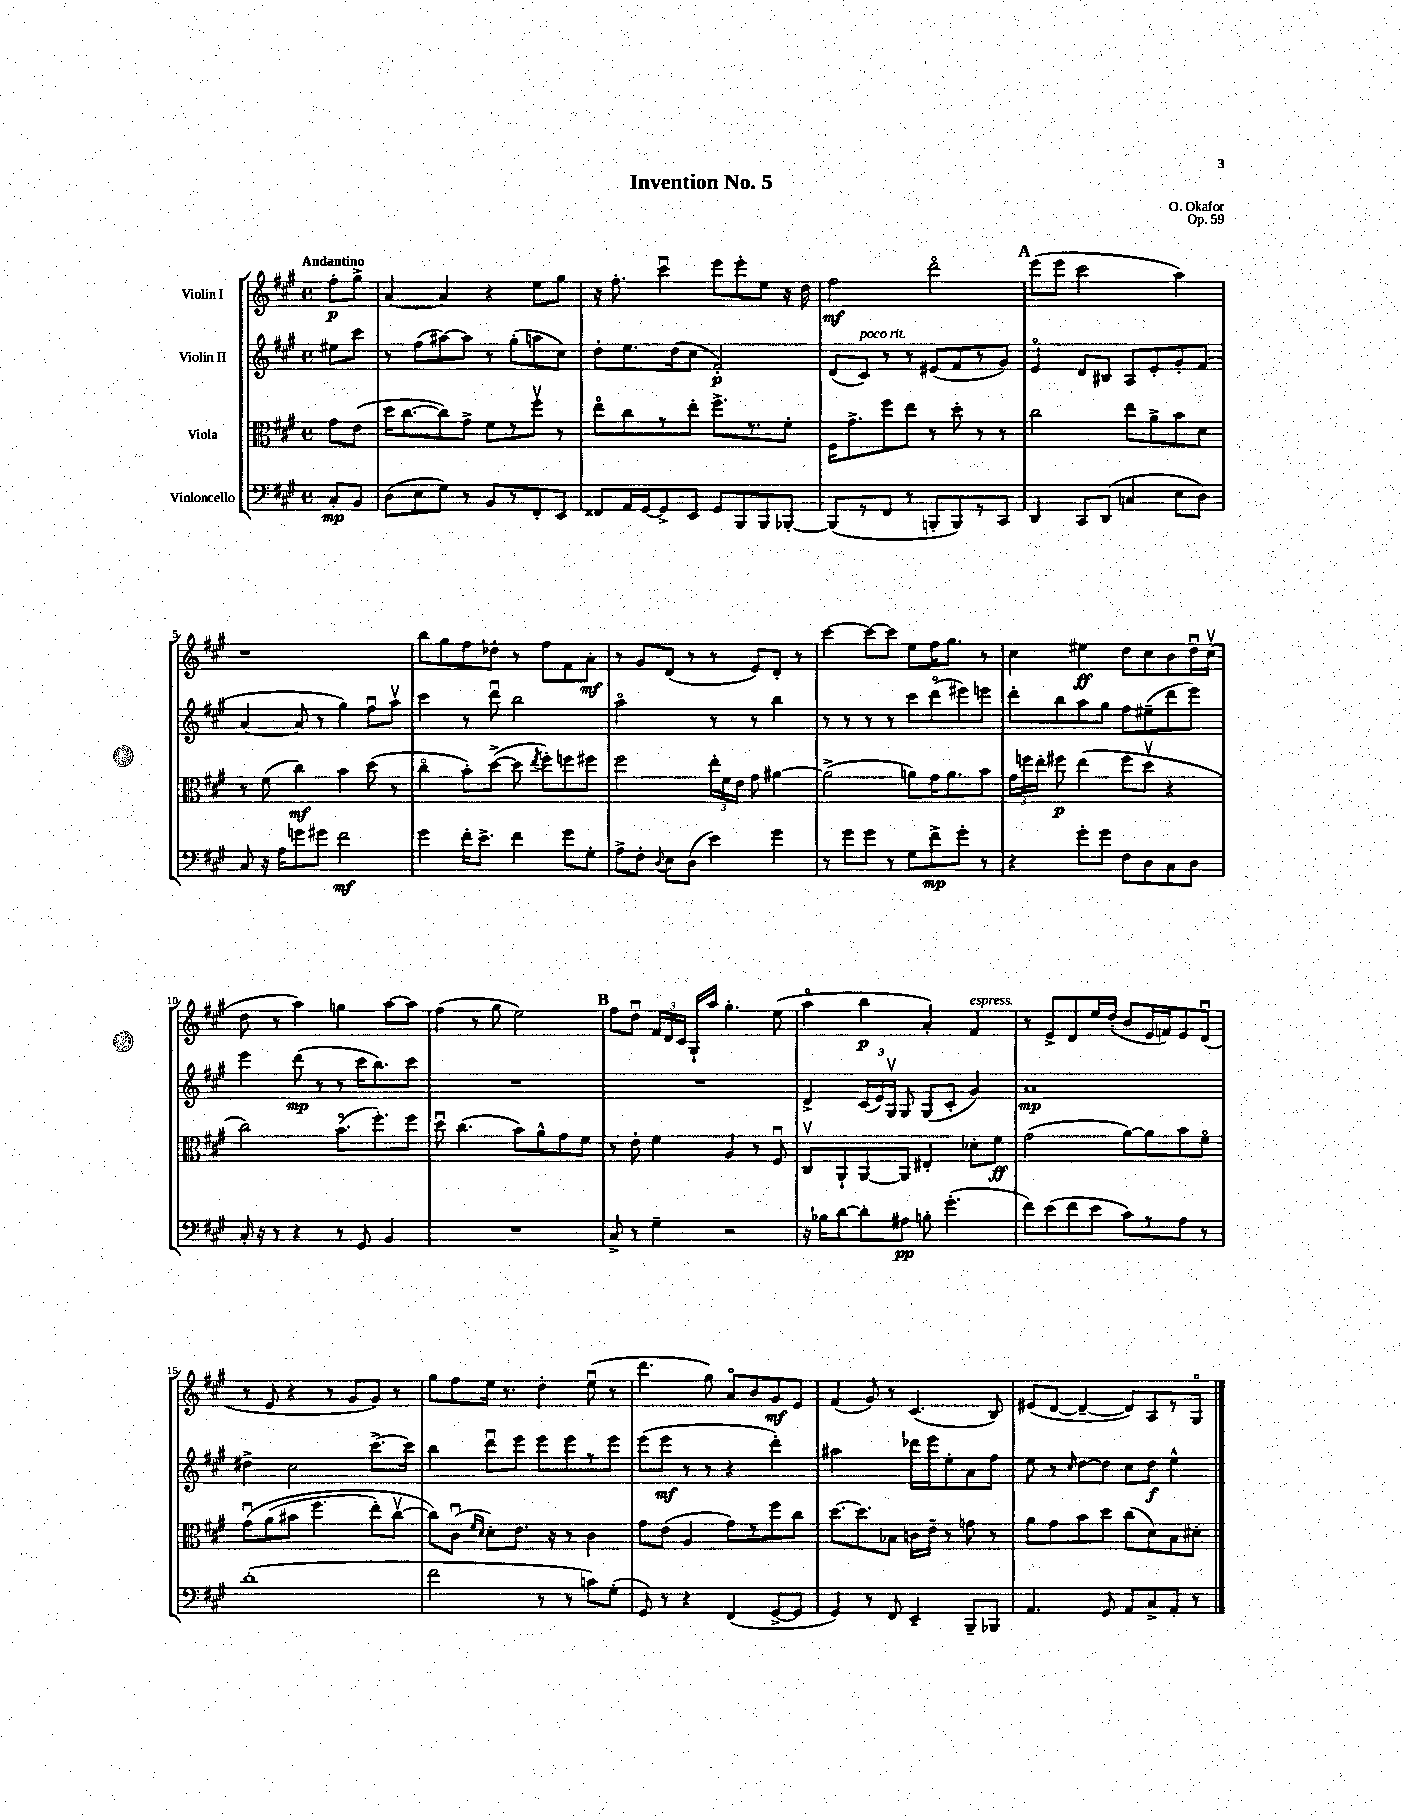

**kern	**kern	**kern	**kern
*staff4	*staff3	*staff2	*staff1
*clefF4	*clefC3	*clefG2	*clefG2
*k[f#c#g#]	*k[f#c#g#]	*k[f#c#g#]	*k[f#c#g#]
*M4/4	*M4/4	*M4/4	*M4/4
*met(c)	*met(c)	*met(c)	*met(c)
8C#'	8g#	8ee#	8ff#'
8BB	(8e	8ccc#	8gg#^
=	=	=	=
(8D	16dd	8r	[4a
.	[8.cc#	.	.
8E	.	(8ff#	.
8G#)	8cc#])	[8aa#)	4a]
8r	8g#^	8aa#]	.
8BB	8f#	8r	4r
8r	8r	(8gg#'	.
8FF#'	8ff#v	8aa	8ee
8EE	8r	8cc#)	8gg#
=	=	=	=
8FF##	8eeo	8dd'	16r
.	.	.	8.ff#'
16AA	8cc#	8.ee	.
[16GG#	.	.	.
8GG#^]	8r	.	4ccc#u
.	.	(16dd	.
8EE	8ee'	8cc#	.
8GG#	8.ff#^	2f#')	8eee
8BBB	.	.	8eee'
.	8.r	.	.
8BBB	.	.	8ee
[8BBB-'	8f#'	.	16r
.	.	.	16dd
=	=	=	=
(8BBB-]	16F#	(8d	2ff#
.	8.g#^	.	.
8r	.	8c#)	.
8FF#	8ff#	8r	.
8r	8ee	8r	.
8BBB'	8r	(8e#	2dddo
8BBB)	8dd'	8f#	.
8r	8r	8r	.
8CC#	8r	8g#)	.
=	=	=	=
4DD	2cc#	4eo	(8eee
.	.	.	8eee
8CC#	.	8d	2ccc#
(8DD	.	8B#	.
4C	8ee	8A	.
.	8a^	8e'	.
8E	8b	8g#'	4aa)
8D)	8d	(8f#	.
=	=	=	=
8C#	8r	[4a	1r
16r	(8f#	.	.
16A	.	.	.
8g	4cc#)	8a]	.
8g#	.	8r	.
2f#	4b	4gg#)	.
.	(8dd	8ff#u	.
.	8r	8aav	.
=	=	=	=
4g#	4cc#o	4ccc#	8bb
.	.	.	8gg#
16f#'	8b')	8r	8ff#
8.e^	.	.	.
.	([8dd^	8dddu	8dd-'
4f#	8dd]	2bb	8r
.	8qee	.	.
.	8ff#')	.	8ff#
8g#	8ff	.	8f#
8G#'	8ff#	.	8a'
=	=	=	=
8A^	2ff#	2aao	8r
8F#'	.	.	8g#
8qqD	.	.	.
8E	.	.	(8d
(8D	.	.	8r
4e)	24ee'	8r	8r
.	24f#	.	.
.	24e	.	.
.	8g#	8r	8e)
4g#	[4a#	4bb	8d'
.	.	.	8r
=	=	=	=
8r	(2a#^]	8r	[4ccc#
8g#	.	8r	.
8g#	.	8r	8ccc#_
8r	.	8r	8ccc#]
8G#	8a)	8ccc#	8ee
8f#^	16g#	(8dddo	16ff#
.	8.a	.	8.gg#
8g#'	.	8eee#)	.
8r	8b	8eee	8r
=	=	=	=
4r	24g#	8ddd'	4cc#
.	24ff	.	.
.	24ee'	.	.
.	8ff#	8bb	.
8g#'	(4ee	8aa	4ee#
8g#	.	8gg#	.
8F#	8ff#	8ff#	8dd
8D	8ddv	(8ee#~	8cc#
8C#	4r	8ddd	8b
8D	.	8eee)	16ddu
.	.	.	(16cc#v
=	=	=	=
16C#'	2cc#)	4eee	8dd
16r	.	.	.
8r	.	.	8r
4r	.	(8ddd	4aa)
.	.	8r	.
8r	(8.bo	8r	4gg
8GG#	.	16ccc#	.
.	8.ff#')	8.bb)	.
4BB	.	.	[8aa
.	8ff#	8ccc#	8aa]
=	=	=	=
1r	8ddu	1r	(4ff#
.	(4.cc#	.	.
.	.	.	8r
.	.	.	8gg#
.	8b)	.	2ee)
.	8a^^	.	.
.	8g#	.	.
.	8f#	.	.
=	=	=	=
8C#^	8r	1r	8ff#
8r	8e'	.	8ddu
4G#~	4f#	.	24f#
.	.	.	24d
.	.	.	24c#
.	.	.	16G#`
.	.	.	16aa
2r	4A	.	4.gg#'
.	8r	.	.
.	8F#u	.	(8ee
=	=	=	=
16r	8C#v	4d^	4aao
16B-	.	.	.
[8d	8AA`	.	.
8d']	[8AA	(24c#	4bb
.	.	24e)	.
.	.	24G#v	.
8A#	8AA]	8G#	.
8B'	4E#'	(8G#	4a')
(4.g#'	.	8c#'	.
.	8d-'	4g#)	4f#
.	8f#	.	.
=	=	=	=
8f#)	(2g#	1a	8r
(8e	.	.	8e^
8f#	.	.	8d
8e	.	.	16ee
.	.	.	(16dd'
8c#)	[8a)	.	8b
8r	8a]	.	16e
.	.	.	16f)
8A	8b	.	8e
8r	8f#o	.	(8du
=	=	=	=
(1d'	&(8g#u	4dd#^	8r
.	(8a	.	8e
.	8b#	2cc#	4r
.	4.ff#	.	.
.	.	.	8r
.	.	.	8g#
.	8ee')	[8.ccc#^	8g#)
.	[8cc#v	.	8r
.	.	16ccc#]	.
=	=	=	=
2f#	8cc#]&)	4bb	8gg#
.	(8c#u	.	8ff#
.	16qqf#	.	.
.	16qqd	.	.
.	8d')	8dddu	16ee
.	.	.	8.r
.	8.e	8eee	.
8r	.	8eee	4dd'
.	16r	.	.
8r	8r	8eee	.
8c)	4c#	8r	(8eeu
(8G#'	.	8eee	8r
=	=	=	=
8GG#)	8g#	(8eee	4.ddd
8r	(8e	8eee	.
4r	4A	8r	.
.	.	8r	8gg#)
(4FF#	8g#)	4r	8ao
.	8r	.	8b
[8GG#^	8ff#	4ddd')	8g#
8GG#]	8cc#	.	8e
=	=	=	=
4GG#)	[8.dd	2aa#	(4f#
.	8.dd]	.	.
8r	.	.	8g#)
8FF#	8B-	.	8r
4EE~	16c	16ddd-	(4.c#
.	16e~	16eee	.
.	8r	8ee'	.
8BBB~	8g	8a	.
8BBB-	8r	8ff#	8B)
=	=	=	=
4.AA	8a	8ee	(8e#
.	8g#	8r	[8d
.	.	16qqcc#	.
.	8b	[8dd	4d~_
8GG#	8dd	8dd]	.
8AA	(8cc#	8cc#	8d])
8C#^	8d)	8dd	8A
8AA'	8B	4ee^^	8r
8r	8d#'	.	8G#o
==	==	==	==
*-	*-	*-	*-
